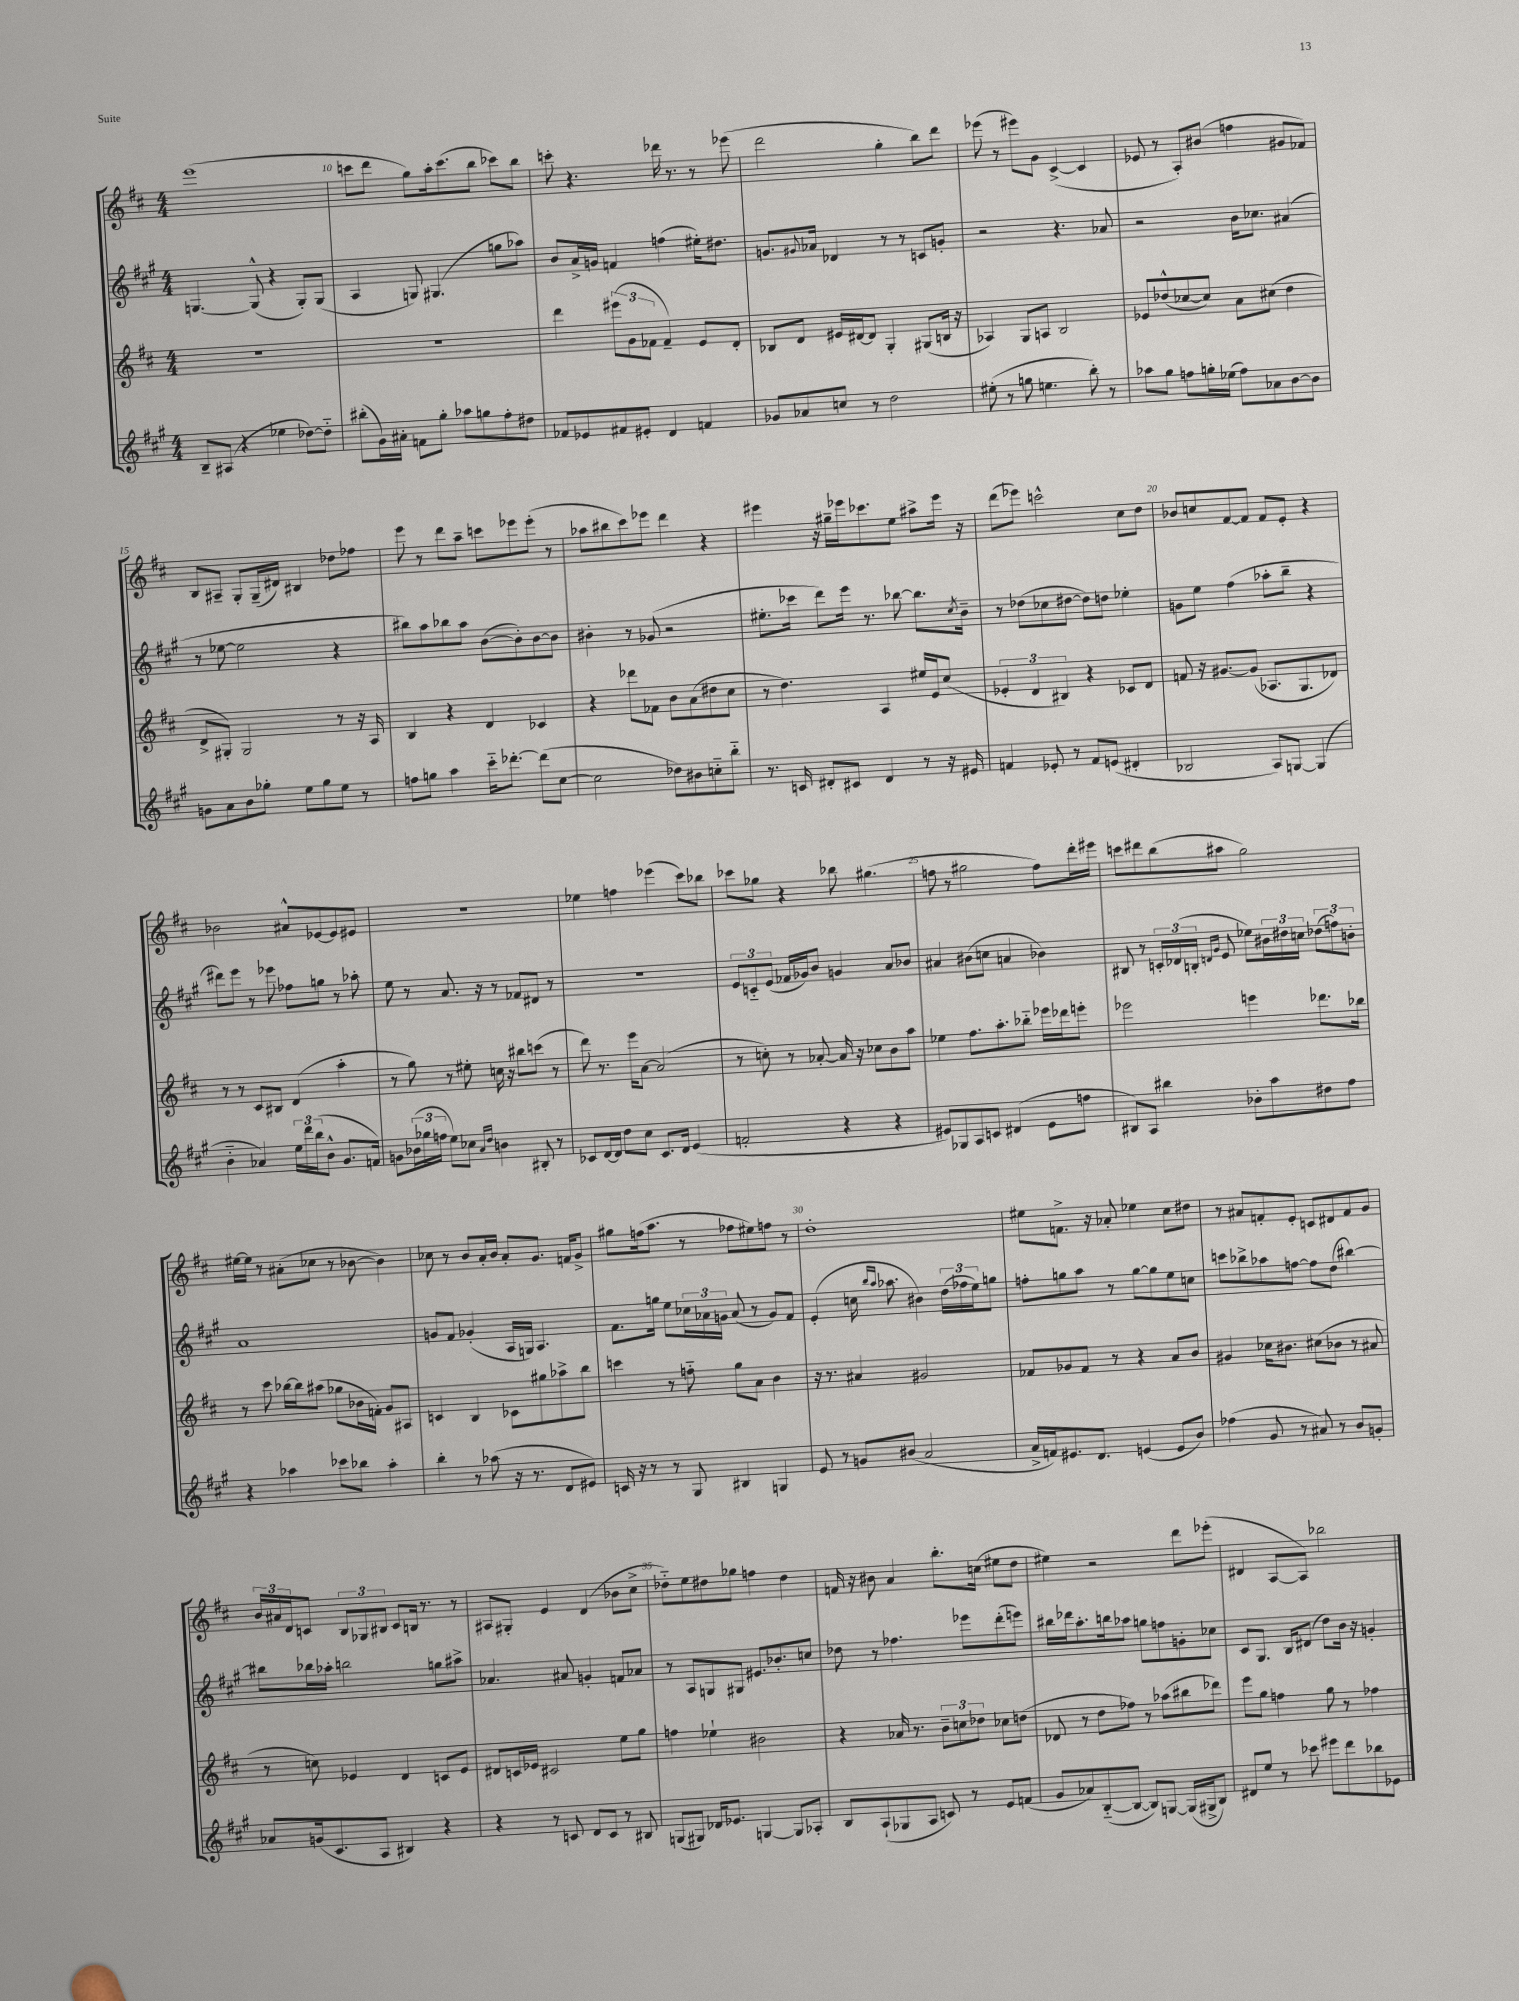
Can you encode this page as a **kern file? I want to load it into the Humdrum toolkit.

**kern	**kern	**kern	**kern
*staff4	*staff3	*staff2	*staff1
*clefG2	*clefG2	*clefG2	*clefG2
*k[f#c#g#]	*k[f#c#]	*k[f#c#g#]	*k[f#c#]
*M4/4	*M4/4	*M4/4	*M4/4
8B~	1r	[4.G	(1eee
(8A#	.	.	.
4r	.	.	.
.	.	(8G^^]	.
4ee-	.	4r	.
[8dd-)	.	8G')	.
8dd-'~]	.	(8G	.
=	=	=	=
(8bb#'	1r	4A	8ccc
16g#)	.	.	8ddd
16a#'	.	.	.
8f	.	8G)	8gg)
8gg#'	.	(4.G#	16aa'
.	.	.	(8.ccc
8aa-	.	.	.
8gg	.	.	8bb
8ff#'	.	8gg	8ccc-)
8dd#	.	8aa-)	8bb
=	=	=	=
8f-	4ddd	8b	8ccc'
8e-	.	16a^	4.r
.	.	16g	.
8f#	(12eee#	4f	.
.	12g	.	.
8e#'	.	.	.
.	12f-	.	.
4d	4f-~)	(4ff	16ddd-
.	.	.	8.r
4f	8e	16ee#')	8r
.	.	8.dd#	.
.	8d'	.	(8eee-
=	=	=	=
8g-	8B-	8.g	2ddd
8a-	8d	.	.
.	.	8qqg#	.
.	.	16a-	.
8cc	16e#	4d-	.
.	[16d#	.	.
8r	8d#]	.	.
2dd	4G'	8r	4gg'
.	.	8r	.
.	(8G#	8c	8bb)
.	16B	8g'	8ddd
.	16r	.	.
=	=	=	=
(8ee#'	4A-)	2r	(8eee-
8r	.	.	8r
8gg	8G	.	8eee#)
4.ee	8A	.	8g
.	2B	4.r	([4c#^
8bb')	.	.	4c#]
8r	.	8a-	.
=	=	=	=
8aa-	8e-	2r	8e-
8gg#	(8dd-^^	.	8r
8ff	[8cc-	.	8A')
16gg'	8cc-])	.	(8b#
(16ee-	.	.	.
8ff)	8a	16b	4ff
.	.	8.cc-	.
8a-	(8cc#	.	.
[8b	4dd-	(4a#	8g#
8b]	.	.	8f-)
=	=	=	=
8g	8d^	8r	8B
8a	8G#')	[8ee-	8A#~
8b	2G#	2ee-]	8G'
8gg-'	.	.	(16G~
.	.	.	16d#)
8ee	.	.	4B#
8gg-	.	.	.
8ee	8r	4r	8dd-
8r	16r	.	8ff-
.	16A	.	.
=	=	=	=
8ff	4B	8bb#)	8eee
8gg	.	8aa	8r
4aa	4r	8bb-	8ddd
.	.	8aa	8aa~
16ccc#'~	4d	([8b	8ccc
[8.ddd-'	.	.	.
.	.	8b'])	8eee-
(8ddd-]	4c-	[8b	(8eee-'
[8cc#	.	8b]	8r
=	=	=	=
2cc#]	4r	4b#'	8aa-
.	.	.	8bb#
.	8ddd-	8r	8ccc#)
.	8f-	(8g-	8eee-
8dd-)	8b	2r	4ddd
8b#	(8a	.	.
8cc'~	8dd#	.	4r
8bb'~	8cc#	.	.
=	=	=	=
8.r	8r	8.ee#'	4eee#
.	4.dd)	.	.
16c	.	16ccc-	.
8d#'	.	8ddd)	16r
.	.	.	16gg#~
8c#	.	16eee	16eee-
.	.	8.r	8.ccc-
4d#	4A	.	.
.	.	[8bb-	8ee
8r	16ee#	8.bb-]	8aa#^
.	16e	.	.
16r	(8cc#	.	16eee-
.	.	8qcc#	.
16e#	.	16b~	16r
=	=	=	=
4f	6e-'	8r	(8ddd
.	.	(8dd-	8eee-)
.	6d	.	.
8e-'	.	8cc-	2ccc^^
.	6B#)	.	.
8r	.	[8dd#	.
8f	4r	8dd#])	.
(8e	.	8dd	.
4d#'	8c-	4ee-'	8cc#
.	8d	.	8dd
=	=	=	=
2B-	8f	8g	8b-
.	16r	8ee	8cc
.	[8.g#	.	.
.	.	(4ff#	[8f#
.	(8g#]	.	8f#]
8A)	8.A-	8aa-'	8f#
[8G	.	8bb~	8e'
.	8.G	.	.
(4G]	.	4r	4r
.	8d-)	.	.
=	=	=	=
4b'~	8r	8ddd#)	2b-
.	8r	8eee	.
4a-)	8c#	8r	.
.	8B#	8eee-	.
24ee	(4d	8ff-	8a#^^
24ddd	.	.	.
(24bb	.	.	.
8b^^	.	8gg	[8e-
8.g#	4aa'	8r	8e-]
.	.	8aa-'	8e#
16f)	.	.	.
=	=	=	=
8g	8r	8ee	1r
(24b-	8gg)	8r	.
24gg-	.	.	.
24ff	.	.	.
8ee)	8r	8.a	.
8cc-	8ee#'	.	.
.	.	16r	.
16qqa	.	.	.
16qqdd	.	.	.
4b	16cc	8r	.
.	16r	.	.
.	8bb#	8f-	.
8B#'	(8ccc	8d#	.
8r	8r	8r	.
=	=	=	=
8c-	8ddd)	1r	4ee-
[16d	8.r	.	.
16d]	.	.	.
8dd	.	.	4ff
.	16eee	.	.
8cc#	[8a	.	.
8.c-	(2a]	.	(4eee-
16d	.	.	.
(4e	.	.	8ccc#)
.	.	.	8bb-
=	=	=	=
2f'	8r	12e	8ccc-
.	.	12c'~	.
.	8cc')	.	8gg-
.	.	(12e	.
.	8r	16f-	4r
.	.	16g-)	.
.	[8a-'	8b	.
4r	16a-]	4g	8bb-
.	16r	.	.
.	8cc-	.	(4.gg#
4r	8b	8a	.
.	8aa	8b-	.
=	=	=	=
8e#)	4ee-	4a#	8ff
8G-	.	.	8r
8A	8.ff#	(8b#	2gg#
8c	.	8cc	.
.	8.aa'	.	.
(4d#	.	4a	.
.	8bb-'~	.	.
8e#	16eee-	4b-)	8ff)
.	16ddd-	.	.
8ff	8eee'	.	16ddd'
.	.	.	16eee#
=	=	=	=
8B#)	2eee-	8B#	8ccc
8A	.	8r	8ddd#
4bb#	.	24c'	(8bb
.	.	(24d-	.
.	.	24B'	.
.	.	16qqd	.
.	.	16qqg#	.
.	.	8e	8aa#
8b-'	4eee	8ee-)	2gg)
8aa	.	24b#	.
.	.	24dd#	.
.	.	24cc	.
8dd#	8.ddd-	(12dd-	.
.	.	12ff)	.
8ff#	.	.	.
.	.	12b'	.
.	16bb-	.	.
=	=	=	=
4r	8r	1a	[16ee#
.	.	.	16ee#]
.	8ccc#	.	8r
4aa-	[16bb-	.	(8a#'
.	16bb-]	.	.
.	(8aa#	.	8cc-
8ccc-	8gg-	.	8r
8bb-	16b-	.	[8b-
.	16f')	.	.
4aa-'	8g	.	4b-])
.	8A#	.	.
=	=	=	=
4bb'	4c	8g	8cc-
.	.	8f#	8r
8r	4B	(4g-'	8b
(8aa-	.	.	16a'
.	.	.	16b
16r	8c-	16A	8a'
8.r	.	16G)	.
.	8gg#	4.A	8.g
8d	8aa-^	.	.
.	.	.	16f
8e#)	8bb	.	8g^
=	=	=	=
16c	4ccc	8.f#	8gg#
16r	.	.	.
8r	.	.	(16ff
.	.	16gg	8.aa
8r	8r	8ee	.
8G#	8ff'~	24cc-	8r
.	.	24a-	.
.	.	24g	.
4B#	8gg	(8a-	8ff-
.	8a	8r	8ee#)
4G	4b	8g)	8ff
.	.	8f#	8r
=	=	=	=
8e	16r	(4e'	1dd'
.	8.r	.	.
8r	.	.	.
8g	4a#	16cc	.
.	.	16qqbb	.
.	.	16qqaa	.
.	.	8.aa-	.
(8b#	.	.	.
2a	2g#	4b#)	.
.	.	(24dd	.
.	.	24ff-	.
.	.	24ee)	.
.	.	8gg	.
=	=	=	=
16a^	8f-	8ff'	8ee#
16f)	.	.	.
8.e#	8g-	8gg	8.f^
.	8f-	8aa	.
8.d	.	.	16r
.	8r	8r	8a-'
(4e	4r	[8gg	4ee-
.	.	8gg]	.
8e	8a	8ee	8cc#
8b)	8b	8cc	8dd#
=	=	=	=
(4ff-	4g#	8ccc	8r
.	.	8bb-^	8a#
8g#	16cc-	8aa-	8f'
.	8.b#	.	.
8r	.	[8ff	8e'
8a#)	(8cc#	8ff]	8c
8r	8b-	(8dd	8d#
8b	8r	[4bb#)	8f
8g'	8a#	.	8g
=	=	=	=
8a-	8r	8bb#]	24b
.	.	.	24a#
.	.	.	24d
(16g	8cc)	16bb-	8c
8.c#	.	16aa-'	.
.	4e-	2bb	12B
.	.	.	12G-
8A	.	.	.
.	.	.	12B#
4B#)	4d	.	8c
.	.	.	16B
.	.	.	8.r
4r	8c	8gg	.
.	8e-	8aa#^	8r
=	=	=	=
4r	8d#	4.a-	8A#
.	16c	.	8G#'
.	16e-	.	.
8r	2c#	.	4e
8c	.	8a#	.
8d	.	4g'	(4d
8c	.	.	.
8r	8ee	8f	8b-
8B#	8gg	8a-	8cc#^
=	=	=	=
(8G	4ff	8r	8dd-'~)
8G#)	.	8A	8ee
16d-	4ee-`	8G	8dd#
8.e-	.	.	.
.	.	8G#	8gg-
[4G	2b#	8.e#	4ff
.	.	8.b-'	.
8G]	.	.	4dd#
8A-'	.	8cc	.
=	=	=	=
8B	4r	8dd-	16f
.	.	.	16r
(8A`	.	8r	8b#
8G-	16a-	4.ff-	4a
.	8.r	.	.
8A	.	.	.
8c)	12b~	.	8.bb'
.	12cc	.	.
8r	.	8eee-	.
.	12dd-	.	.
.	.	.	(16cc
8e	8cc-	(8ddd'	8ee#
(8f	(8dd	8eee)	8dd
=	=	=	=
8g#	8d-	16bb#	4ee#)
.	.	16ddd-	.
8a-)	8r	8.aa'	.
([8B'~	8dd	.	2r
.	.	16bb	.
8B_	8ff-)	8aa-	.
8B])	8r	8gg	.
[8G	(8aa-	8ff	.
(16G]	8bb#	8g'	8ddd
16G#^	.	.	.
8B)	8ddd-)	8cc-	(8eee-'
=	=	=	=
8d#	8eee	8c#	4d#
8ee	8gg	8.G#	.
8r	4ff	.	[8A
.	.	16B	.
8ccc-	.	(8d#	8A])
8eee#	8gg	8dd)	2bb-
8ddd	8r	16b	.
.	.	16r	.
8bb-	4ff-	4g'	.
8e-	.	.	.
==	==	==	==
*-	*-	*-	*-
